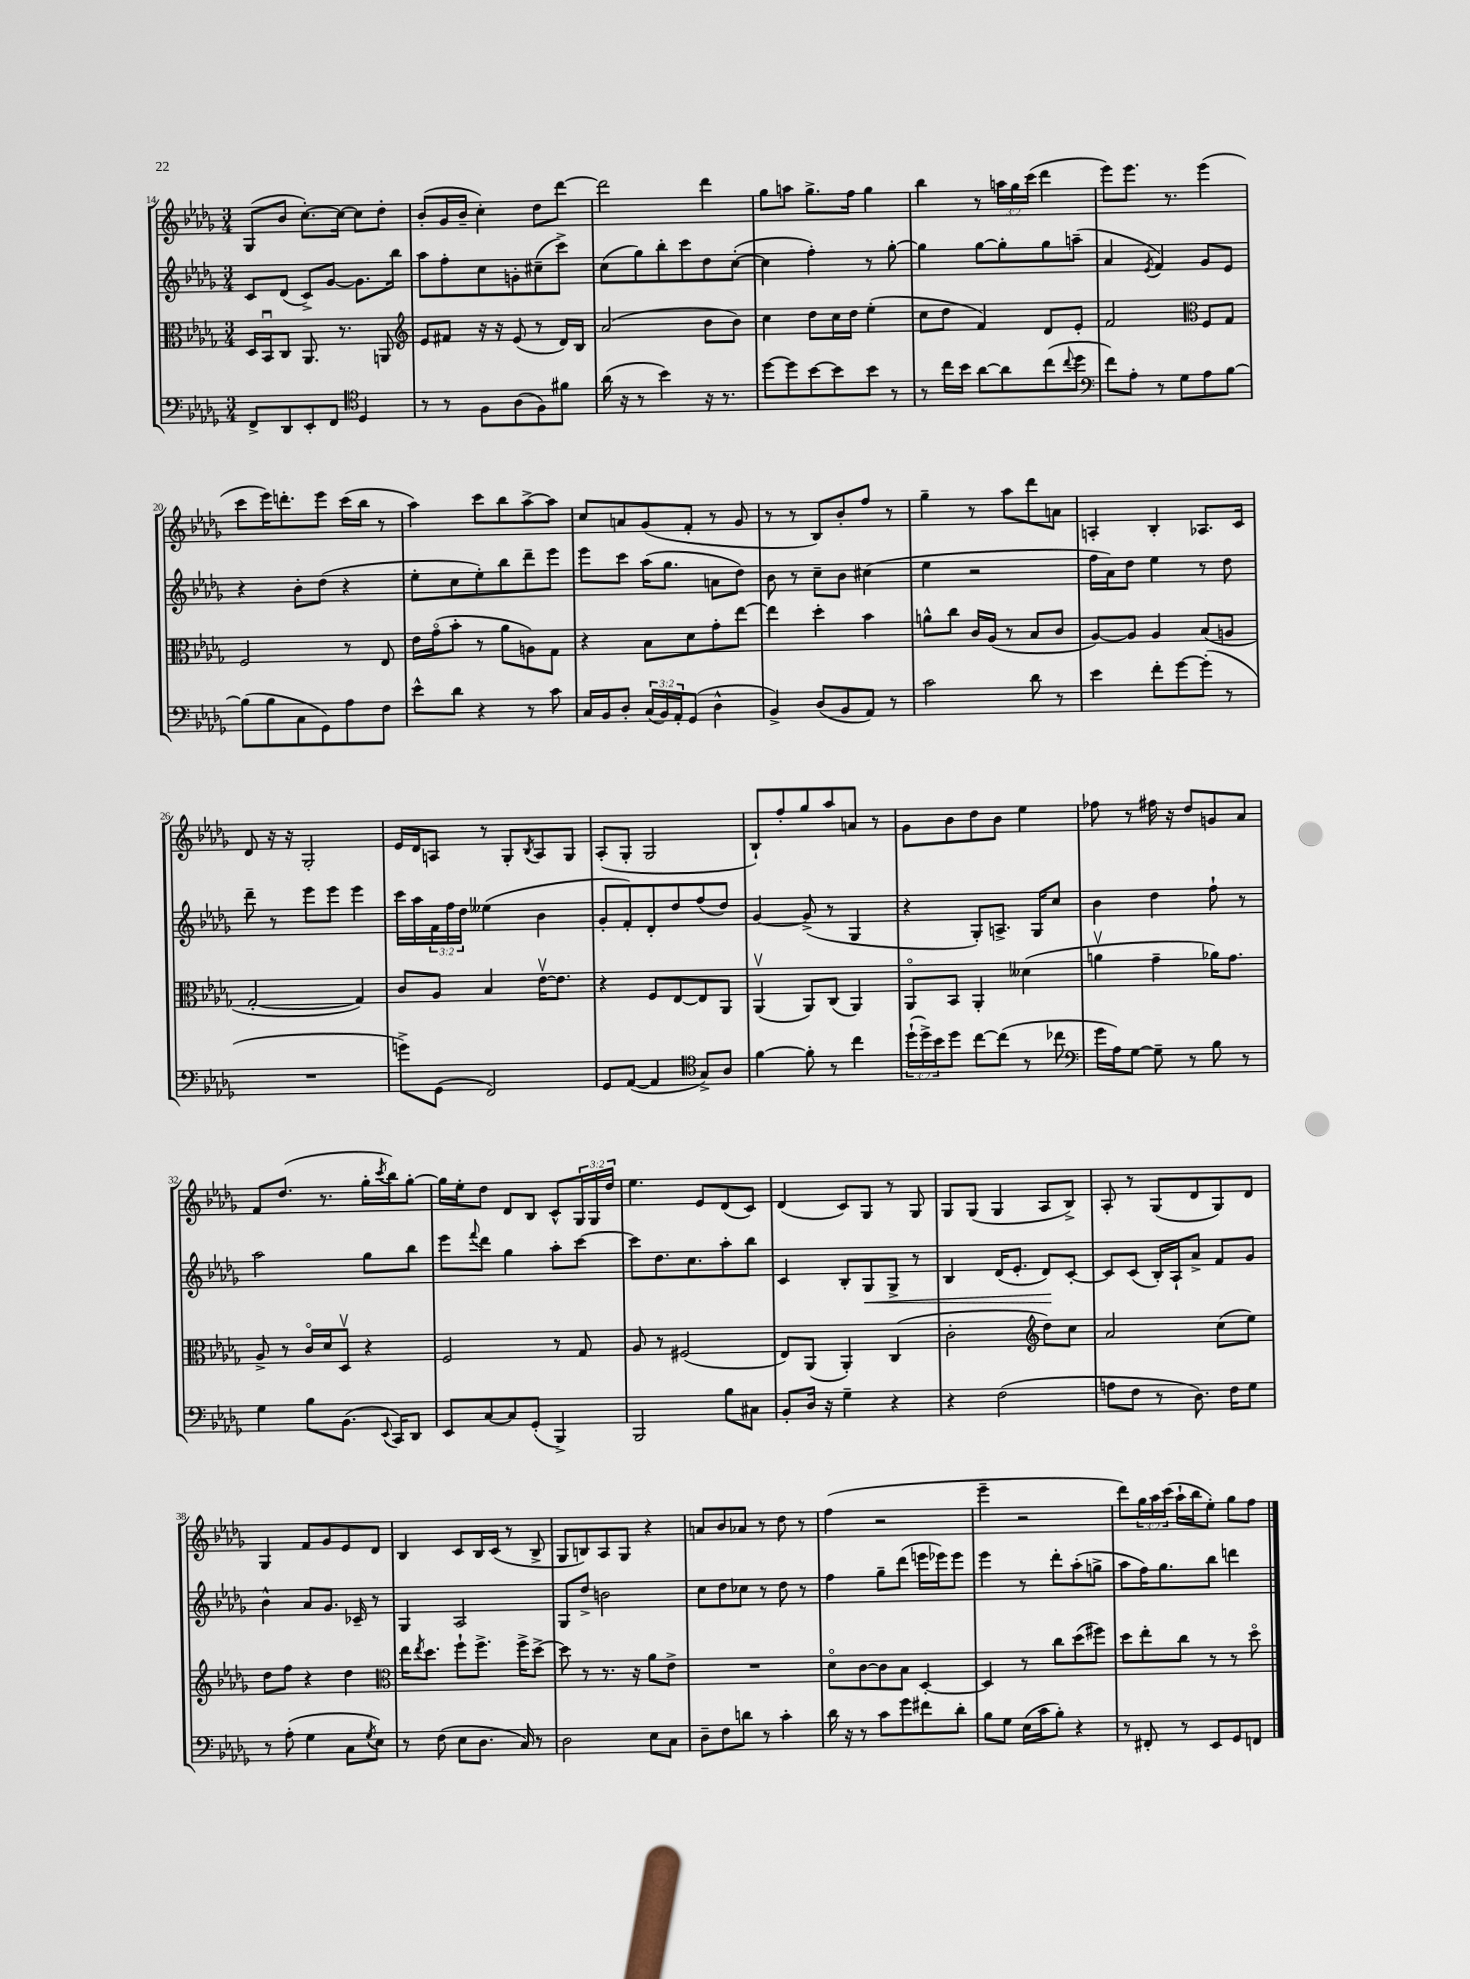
<<
\new StaffGroup <<
\new Staff = "s0" {
    \clef treble \key des \major \numericTimeSignature \time 3/4 \override Staff.TupletNumber.text = #tuplet-number::calc-fraction-text
    ges8( bes'8 c''8.~-.) c''16~ c''8 des''8-. |
    bes'8-.( ges'16 bes'16-- c''4-.) des''8 des'''8~ |
    des'''2 des'''4 |
    ges''8 a''8 ges''8.-> f''16 ges''4 |
    bes''4 r8 \tuplet 3/2 { a''16 ges''16 c'''16( } des'''4 |
    ees'''8) ees'''8. r8. ees'''4( |
    c'''8 ees'''16) d'''8.-. ees'''8 c'''16( bes''16 r8 |
    aes''4) c'''8 bes''8 aes''8~-> aes''8 |
    c''8 a'8 ges'8( f'8-. r8 ges'8 |
    r8 r8 bes8) bes'8-. f''8 r8 |
    ges''4-- r8 aes''8 des'''8 a'8 |
    a4-. bes4-. aes8. c'16 |
    des'8 r16 r16 ges2-. |
    ees'16 des'16 a8 r8 ges8-. \acciaccatura { bes8 } a8 ges8 |
    aes8-.( ges8-. ges2 |
    bes8-!) f''8-. ges''8 aes''8 a'8 r8 |
    ges'8 bes'8 des''8 bes'8 ees''4 |
    fes''8 r8 fis''16 r16 des''8 g'8 aes'8 |
    f'8 des''8.( r8. ges''16-. \acciaccatura { c'''8 } bes''16) ges''8~-. |
    ges''16 ees''16-. des''8 des'8 bes8 c'8-^ \tuplet 3/2 { ges16 ges16 des''16 } |
    ees''4. ees'8 des'8( c'8) |
    des'4( c'8) ges8 r8 ges8 |
    ges8 ges8( ges4 aes8 bes8->) |
    aes8-. r8 ges8( des'8 ges8) des'8 |
    ges4 f'8 ges'8 ees'8 des'8 |
    bes4 c'8 bes16 c'16( r8 bes8-> |
    ges8 b8) aes8 ges8 r4 |
    a'8 bes'8 aes'8 r8 des''8 r8 |
    f''4( r2 |
    ees'''4-- r2 |
    des'''8) \tuplet 3/2 { ges''16 aes''16 c'''16( } aes''16-! bes''16 ees''8-.) ges''8 f''8 \bar "|." |
}
\new Staff = "s1" {
    \clef treble \key des \major \numericTimeSignature \time 3/4 \override Staff.TupletNumber.text = #tuplet-number::calc-fraction-text
    c'8 des'8( c'8->) ges'8~ ges'8. bes''16 |
    aes''8 f''8-. c''8 g'8-. cis''8--( c'''8->) |
    c''8( ges''8) bes''8-. c'''8 des''8 c''8~-.( |
    c''4 f''4-.) r8 ges''8~-. |
    ges''4 ges''8~ ges''8-. ges''8 a''8--( |
    aes'4 \acciaccatura { ees'8 } f'4) ges'8 ees'8 |
    r4 bes'8-. des''8( r4 |
    ees''8-. c''8 ees''8-.) bes''8 des'''8-- ees'''8 |
    ees'''8 c'''8 aes''16( ges''8. a'8 des''8) |
    bes'8 r8 c''8-- bes'8 cis''4( |
    ees''4 r2 |
    f''16 aes'16) des''8 ees''4 r8 des''8 |
    des'''8-- r8 ees'''8 ees'''8 ees'''4 |
    c'''16 aes''16 \tuplet 3/2 { f'16 f''16 des''16 } eeses''4( bes'4 |
    ges'8-. f'8-.) des'8-. des''8 f''8( des''8) |
    ges'4~ ges'8->( r8 ges4 |
    r4 ges8-.) a8.-> ges16 c''8 |
    bes'4 des''4 f''8-! r8 |
    aes''2 ges''8 bes''8 |
    ees'''8 \appoggiatura { f'''8 } des'''8 ges''4 aes''8-. c'''8~ |
    c'''8 des''8. c''8. aes''8-. bes''8 |
    c'4 bes8-. ges8\< ges8-> r8 |
    bes4 des'16( ees'8.-. des'8\!) c'8~-. |
    c'8 c'8( bes16-.) aes16-! aes'8-> f'8 ges'8 |
    bes'4-^ aes'8 ges'8. ces'16-- r8 |
    ges4 aes2 |
    ges8 des''8-> b'2 |
    c''8 des''8 ces''8 r8 des''8 r8 |
    f''4 ges''8-- des'''8( e'''16 ees'''16) ees'''8 |
    ees'''4 r8 des'''8-. aes''8-.( g''8-> |
    aes''8 f''16) ges''8. bes''8 d'''4 \bar "|." |
}
\new Staff = "s2" {
    \clef alto \key des \major \numericTimeSignature \time 3/4
    des16 bes,16\downbow c8 aes,8. r8. a,8 |
    \clef treble ees'8 fis'8 r16 r16 ees'8( r8 des'16) bes16 |
    aes'2( bes'8 bes'8) |
    c''4 des''8 c''16 des''16 ees''4-.( |
    c''8 des''8 f'4) des'8 ees'8-. |
    f'2 \clef alto f8 ges8 |
    f2 r8 ees8 |
    ees'16 ges'16\flageolet( bes'8-. r8 aes'8 a8) ges8 |
    r4 bes8 des'8 ges'8-. ees''8~ |
    ees''4 des''4-. bes'4 |
    a'8-^ c''8 c'16 aes16( r8 bes8 c'8 |
    aes8~) aes8 aes4 bes8( a8 |
    ges2~-. ges4) |
    c'8 aes8 bes4 ees'16~\upbow ees'8. |
    r4 f8 ees8~ ees8 aes,8 |
    aes,4\upbow( aes,8) c8( aes,4) |
    aes,8\flageolet bes,8 aes,4-. deses'4( |
    a'4\upbow ges'4-- aes'16) ges'8. |
    aes8-> r8 c'16\flageolet des'16 des8\upbow r4 |
    f2 r8 ges8 |
    aes8 r8 fis2( |
    ees8) aes,8( aes,4-.) c4( |
    c'2-. \clef treble des''8) c''8 |
    aes'2 c''8( ees''8) |
    des''8 f''8 r4 des''4 |
    \clef alto ees''16 \acciaccatura { ees''8 } des''8. f''8-! f''8.-> f''16-> des''8~-> |
    des''8 r8 r8. r16 aes'8 ees'8-> |
    R2. |
    des'8\flageolet c'8~ c'8 bes8 des4~-. |
    des4 r8 c''8 des''8( fis''8) |
    des''8 ees''8-. c''8 r8 r8 des''8\flageolet \bar "|." |
}
\new Staff = "s3" {
    \clef bass \key des \major \numericTimeSignature \time 3/4 \override Staff.TupletNumber.text = #tuplet-number::calc-fraction-text
    f,8-> des,8 ees,8-. f,8 \clef tenor des4 |
    r8 r8 f8 aes8( f8) fis'8 |
    aes'16( r16 r8 bes'4) r16 r8. |
    des''8~ des''8 bes'8~ bes'8 bes'8 r8 |
    r8 c''16 bes'16 aes'8~ aes'8 c''8( \appoggiatura { c''8 } des''8 |
    \clef bass f'8) aes8-. r8 ges8 aes8 bes8~ |
    bes8( bes8 c8 ges,8) aes8 f8 |
    ees'8-^ des'8 r4 r8 c'8 |
    c16 bes,16 des8-. \tuplet 3/2 { c16( bes,16) aes,16-. } ges,8( des4-^ |
    bes,4->) des8( bes,8 aes,8) r8 |
    c'2 des'8 r8 |
    ees'4 f'8-. ges'8~ ges'8-.( r8 |
    R2. |
    g'8->) ges,8( f,2) |
    ges,8 aes,8~( aes,4 \clef tenor ges8->) aes8 |
    f'4~ f'8-. r8 c''4 |
    \tuplet 3/2 { des''16-!( des''16->) bes'16 } des''8 c''8~ c''8( r8 ces''8 |
    \clef bass ges'16 aes16) ges8~ ges8-- r8 bes8 r8 |
    ges4 bes8 bes,8.( \appoggiatura { ees,8 } c,16) des,8 |
    ees,8 c8~ c8 ges,8-.( bes,,4->) |
    bes,,2 bes8 cis8 |
    bes,8-. des16 r16 ges4-- r4 |
    r4 f2( |
    a8 f8 r8 des8.) f16 ges8 |
    r8 aes8-.( ges4 c8 \acciaccatura { ges8 } ees8) |
    r8 f8( ees8 des8. c16) r8 |
    des2 ees8 c8 |
    des8-- f8 d'8 r8 c'4-. |
    des'16 r16 r8 c'8 ges'8 fis'8 des'8-. |
    bes8 ges8 ees16( c'16 bes8-.) r4 |
    r8 fis,8-. r8 ees,8 ges,8 f,8 \bar "|." |
}
>>
>>
\layout { \context { \Score currentBarNumber = #14 } }
